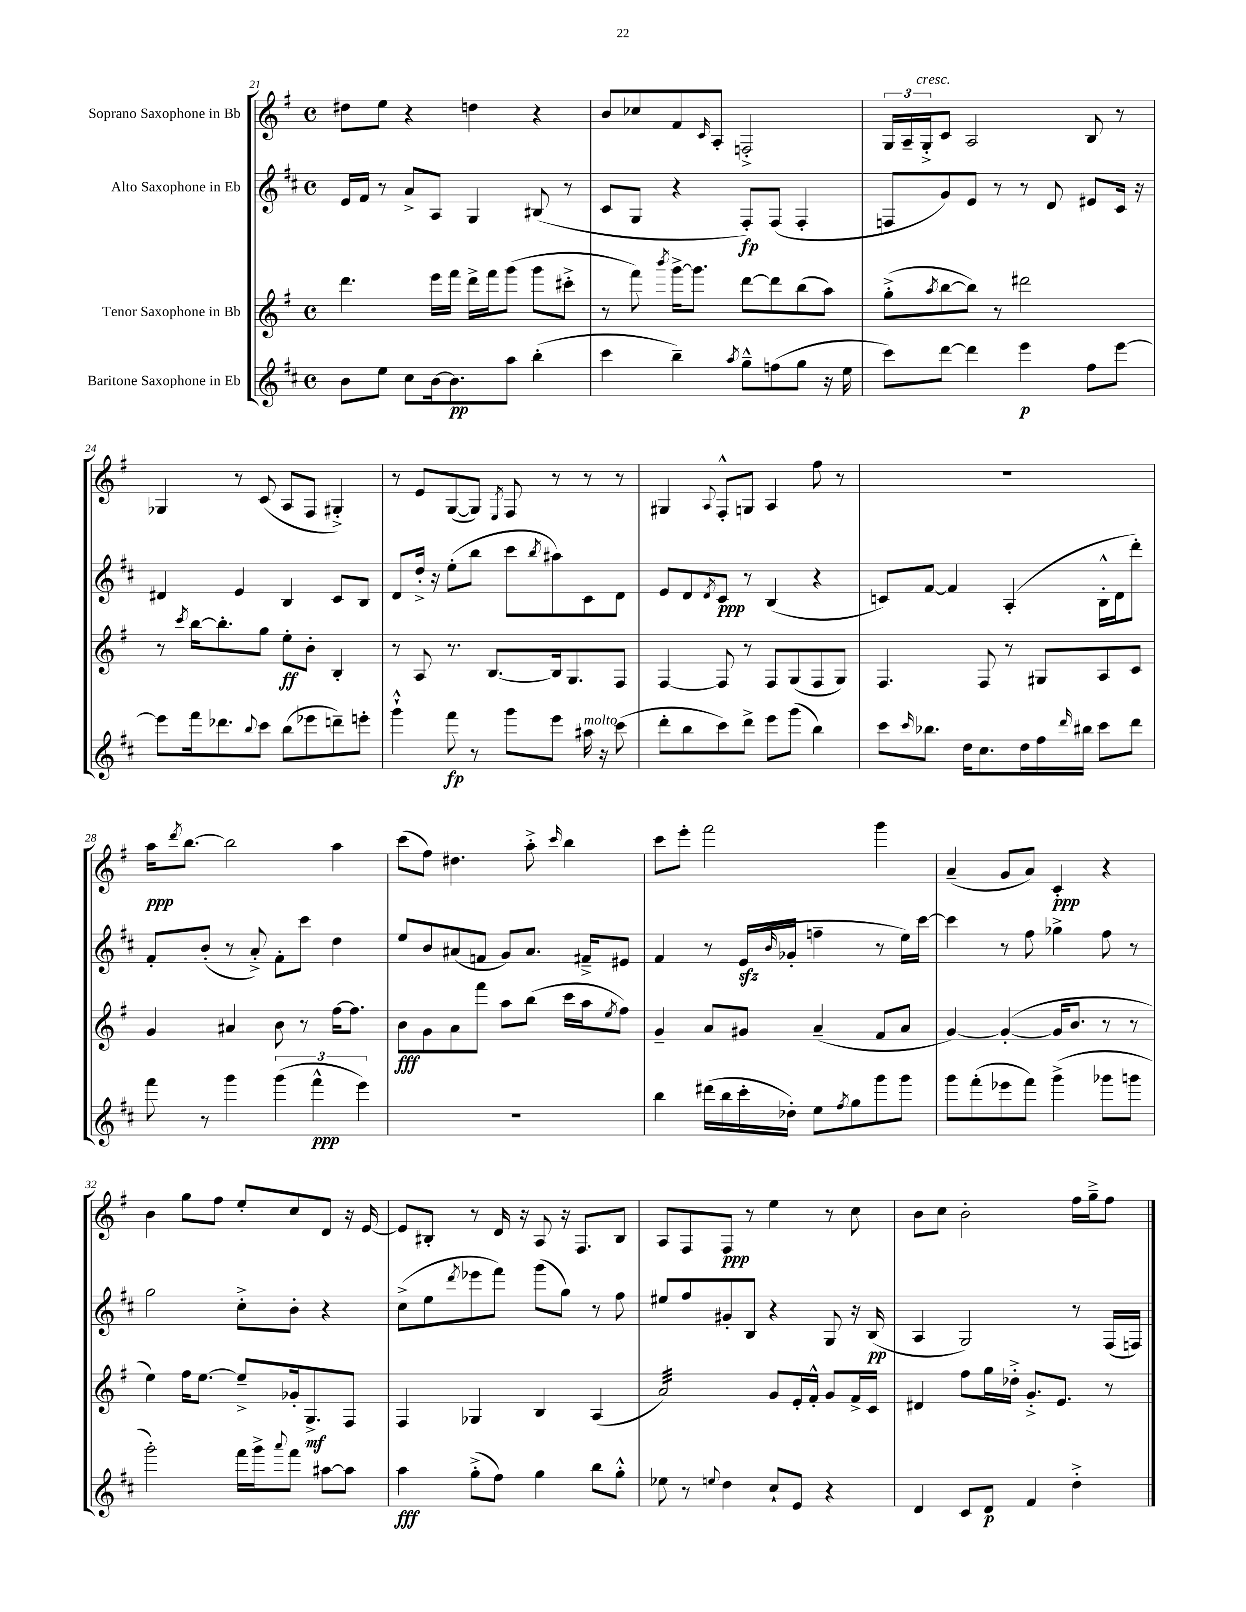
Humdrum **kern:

**kern	**kern	**kern	**kern
*staff4	*staff3	*staff2	*staff1
*clefG2	*clefG2	*clefG2	*clefG2
*k[f#c#]	*k[f#]	*k[f#c#]	*k[f#]
*M4/4	*M4/4	*M4/4	*M4/4
*met(c)	*met(c)	*met(c)	*met(c)
8b	4.ddd	16e	8dd#
.	.	16f#	.
8ee	.	8r	8ee
8cc#	.	8a^	4r
[16b	16eee	8A	.
8.b]	16fff#	.	.
.	16ddd^	4G	4dd
.	16fff#	.	.
8aa	(8ggg	.	.
(4bb'	8ggg	(8B#	4r
.	8ccc#'^	8r	.
=	=	=	=
4ccc#	8r	8c#	8b
.	8fff#)	8G	8cc-
.	8qbbb	.	.
4bb~)	[16ggg^	4r	8f#
.	8.ggg]	.	.
.	.	.	16qqc
.	.	.	8A'
8qaa	.	.	.
8gg~^^	[8ddd	8F#')	2F'^
(8ff	8ddd]	(8F#	.
8gg	(8bb	4F#'	.
16r	8aa)	.	.
16ee	.	.	.
=	=	=	=
8ccc#)	(8gg'^	8F	24G
.	.	.	24A~
.	.	.	24G'^
.	8qaa	.	.
[8ddd	[8bb	8g)	8c
4ddd]	8bb])	8e	2A
.	8r	8r	.
4eee	2ddd#	8r	.
.	.	8d	.
8ff#	.	8e#	8B
[8eee	.	16c#	8r
.	.	16r	.
=	=	=	=
8eee]	8r	4d#	4G-
.	8qccc	.	.
16fff#	[16bb	.	.
8.ddd-	8.bb']	.	.
.	.	4e	8r
8qqbb	.	.	.
8ccc#	8gg	.	(8c
(8bb	8ee'	4B	8A
8eee-	8b'	.	8F#
8ddd~)	4B'	8c#	4G#'^)
8eee'	.	8B	.
=	=	=	=
4ggg`^^	8r	8d	8r
.	8A	16dd'^	8e
.	.	16r	.
8fff#	8.r	(8ee'	([8G
8r	.	8bb	8G])
.	[8.B	.	.
.	.	.	8qE
8ggg	.	8ccc#	8F#
.	.	8qbb	.
8eee	16B]	8aa#)	8r
.	8.G	.	.
16aa#	.	8c#	8r
16r	.	.	.
(8ccc#	8F#	8d	8r
=	=	=	=
8ddd'	[4F#	8e	4G#
8bb	.	8d	.
.	.	8qd	8qqA
8ccc#)	8F#]	8c#	8F#'^^
8ddd^	8r	8r	8G
8eee	8F#	(4B	4A
(8ggg	(8G	.	.
4bb)	8F#	4r	8ff#
.	8G)	.	8r
=	=	=	=
8ccc#	4.F#	8c)	1r
16qqccc#	.	.	.
8.bb-	.	[8f#	.
.	.	4f#]	.
16dd	.	.	.
8.cc#	8F#	.	.
.	8r	(4A'	.
16dd	.	.	.
16ff#	8G#	.	.
16qqddd	.	.	.
16bb#	.	.	.
8ccc#	8A	16B'^^	.
.	.	16d	.
8ddd	8c	8ddd')	.
=	=	=	=
8fff#	4g	8f#'	16aa
.	.	.	8qddd
.	.	.	[8.bb
8r	.	(8b'	.
4ggg	4a#	8r	2bb]
.	.	8a'^)	.
(6ggg	8b	8f#'	.
.	8r	8ccc#	.
6fff#^^	.	.	.
.	[16ff#	4dd	4aa
.	8.ff#]	.	.
6eee)	.	.	.
=	=	=	=
1r	8b	8ee	(8ccc
.	8g	8b	8ff#)
.	8a	(8a#	4.dd#
.	8fff#	8f	.
.	8aa	8g)	.
.	(8bb	8.a#	8aa'^
.	.	.	16qqccc
.	16ccc	.	4bb
.	16aa	16f#~^	.
.	8qee	.	.
.	8ff#)	8e#	.
=	=	=	=
4bb	4g~	4f#	8ccc
.	.	.	8eee'
(16ddd#	8a	8r	2fff#
16bb	.	.	.
16ccc#'	8g#	(16e	.
.	.	16qqb	.
16dd-')	.	16g-'	.
8ee	(4a~	4ff~	.
8qff#	.	.	.
8gg	.	.	.
8ggg	8f#	8r	4ggg
8ggg	8a	16ee)	.
.	.	[16ccc#	.
=	=	=	=
8ggg	[4g)	4ccc#]	(4a~
(8fff#'	.	.	.
8eee-	(4g'_	8r	8g
8fff#)	.	8ff#	8a)
(4ggg^	16g]	4gg-^	4c'
.	8.b	.	.
8ggg-	8r	8ff#	4r
8ggg	8r	8r	.
=	=	=	=
2ggg')	4ee)	2gg	4b
.	16ff#	.	8gg
.	[8.ee	.	.
.	.	.	8ff#
16fff#	8ee~^]	8cc#'^	8ee'
16ggg^	.	.	.
8qqaaa	.	.	.
8fff#	16g-'	8b'	8cc
.	8.G^	.	.
[8aa#	.	4r	8d
8aa#]	8F#	.	16r
.	.	.	[16e
=	=	=	=
4aa	4F#	(8cc#^	8e]
.	.	8ee	8B#'
.	.	8qddd	.
(8gg'^	4G-	8eee-	8r
8ff#)	.	8fff#)	16d
.	.	.	16r
4gg	4B	(8ggg	8A
.	.	8gg)	16r
.	.	.	8.F#
8bb	(4A	8r	.
8gg'^^	.	8ff#	8B#
=	=	=	=
8ee-	2a)	8ee#	8A
8r	.	8ff#	8F#
8qqee	.	.	.
4dd	.	8g#'	8F#
.	.	8B	8r
8cc#`	8g	4r	4ee
8e	16e'	.	.
.	16f#'^^	.	.
4r	8g	8G	8r
.	16f#^	16r	8cc
.	16c	(16B	.
=	=	=	=
4d	4d#	4A	8b
.	.	.	8cc
8c#	8ff#	2G)	2b'
8d	16gg	.	.
.	16dd-'^	.	.
4f#	8.g'^	.	.
.	8.e	.	.
4dd'^	.	8r	16ff#
.	.	.	16gg~^
.	8r	(16F#	8ff#
.	.	16F)	.
==	==	==	==
*-	*-	*-	*-
